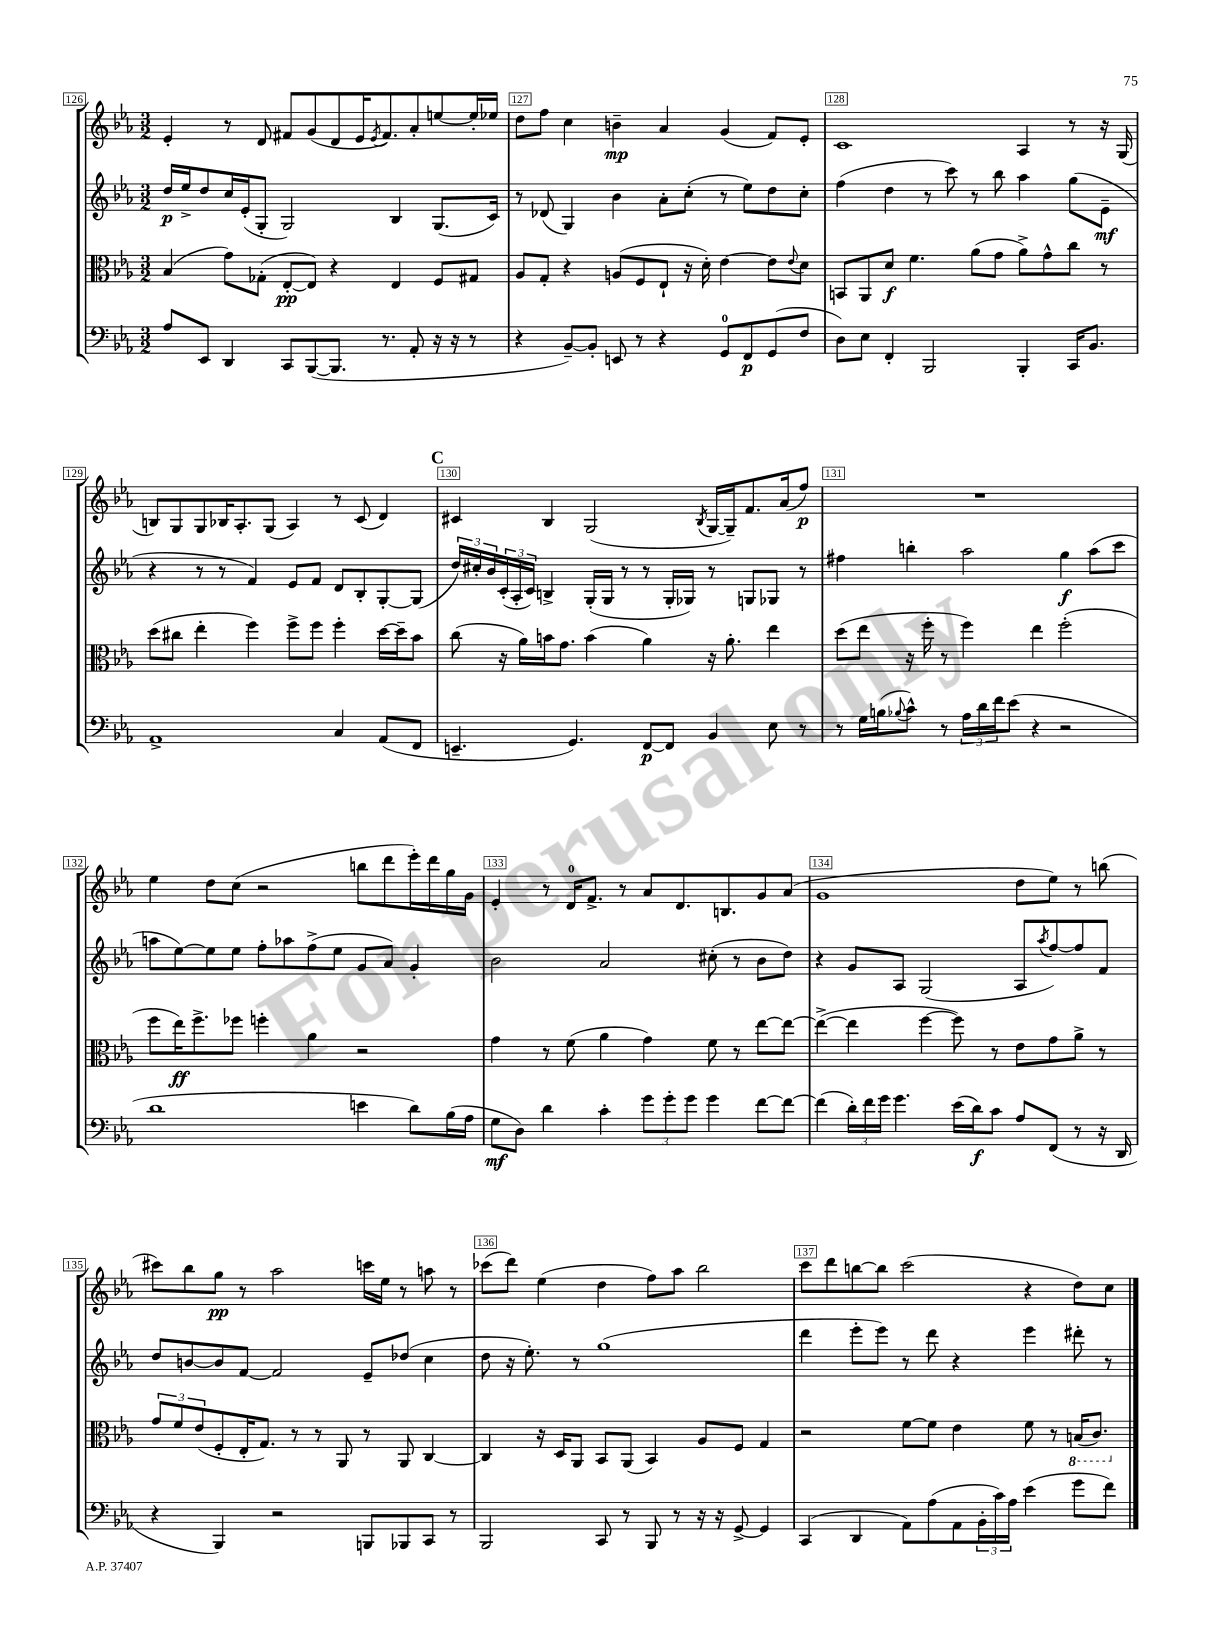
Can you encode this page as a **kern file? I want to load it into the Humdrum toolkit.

**kern	**kern	**kern	**kern
*staff4	*staff3	*staff2	*staff1
*clefF4	*clefC3	*clefG2	*clefG2
*k[b-e-a-]	*k[b-e-a-]	*k[b-e-a-]	*k[b-e-a-]
*M3/2	*M3/2	*M3/2	*M3/2
8A-	(4B-	16dd	4e-'
.	.	16ee-^	.
8EE-	.	8dd	.
4DD	8g)	16cc	8r
.	.	(16e-'	.
.	(8G-'	8G'	8d
8CC	[8E-'	2G)	8f#
([8BBB-	8E-])	.	(8g
8.BBB-]	4r	.	8d
.	.	.	16e-
.	.	.	8qe-
8.r	.	.	8.f#)
.	4E-	4B-	.
8AA-'	.	.	8a-'
16r	8F	(8.G	[8ee
16r	.	.	.
8r	8G#	.	16ee']
.	.	16c)	16ee-
=	=	=	=
4r	8A-	8r	8dd
.	8G'	(8d-	8ff
[8BB-~)	4r	4G)	4cc
8BB-']	.	.	.
8EE	(8A	4b-	4b~
8r	8F	.	.
4r	8E-`	8a-'	4a-
.	16r	(8cc'	.
.	16d')	.	.
8GG	[4e-	8r	(4g
8FF	.	8ee-)	.
(8GG	8e-]	8dd	8f)
.	8qqe-	.	.
8F	8d	8cc'	8e-'
=	=	=	=
8D)	8BB	(4ff	1c
8E-	8AA-	.	.
4FF'	8d	4dd	.
.	4.f	.	.
2BBB-	.	8r	.
.	.	8ccc)	.
.	(8a-	8r	.
.	8g	8bb-	.
4BBB-'	8a-^)	4aa-	4A-
.	8g^^	.	.
16CC	8cc	(8gg	8r
8.BB-	.	.	.
.	8r	8e-~	16r
.	.	.	(16G
=	=	=	=
1AA-^	(8dd	4r	8B)
.	8cc#	.	8G
.	4ee-'	8r	8G
.	.	8r	16B-
.	.	.	8.A-'
.	4ff)	4f)	.
.	.	.	(8G
.	8ff^	8e-	4A-)
.	8ff	8f	.
4C	4ff'	8d	8r
.	.	8B-'	(8c
(8AA-	[16dd	[8G'	4d)
.	16dd~]	.	.
8FF	8b-	(8G]	.
=	=	=	=
4.EE~	(8cc	24dd)	4c#
.	.	24cc#'	.
.	.	24b-	.
.	16r	(24c'	.
.	.	24A-'	.
.	16a-)	.	.
.	.	24c)	.
.	16b	4B^	4B-
.	8.g	.	.
4.GG)	.	.	.
.	(4b	(16G'	(2G
.	.	16G	.
.	.	8r	.
[8FF	4a-)	8r	.
8FF]	.	16G'	.
.	.	16G-)	.
.	.	.	8qB-
4BB-	16r	8r	[16G
.	8.a-'	.	16G~])
.	.	8G	8.f
8E-	4ee-	8G-	.
.	.	.	(16a-
8r	.	8r	8ff)
=	=	=	=
8r	(8dd	4ff#	1.r
16G	8ee-	.	.
(16B	.	.	.
8qqB-	.	.	.
8c^^)	16r	4bb'	.
.	16ff'	.	.
8r	8r	.	.
24A-	4ff)	2aa-	.
24d	.	.	.
24f	.	.	.
(8e-	.	.	.
4r	4ee-	.	.
2r	(2ff'	4gg	.
.	.	(8aa-	.
.	.	8ccc	.
=	=	=	=
1d	8ff	8aa	4ee-
.	16ee-)	[8ee-)	.
.	8.ff^	.	.
.	.	8ee-]	8dd
.	8ff-	8ee-	(8cc
.	4ff'	8ff'	2r
.	.	8aa-	.
.	4a-	(8ff^	.
.	.	8ee-	.
4e	2r	8g	8bb
.	.	8a-)	8ddd
8d)	.	4g'	16eee-')
.	.	.	16ddd
(16B-	.	.	16gg
16A-	.	.	16g
=	=	=	=
8G	4g	2b-	4e-'
8D)	.	.	.
4d	8r	.	8r
.	(8f	.	16d
.	.	.	8.f^
4c'	4a-	2a-	.
.	.	.	8r
12g	4g)	.	8a-
12g'	.	.	.
.	.	.	8.d
12g	.	.	.
4g	8f	(8cc#'	.
.	.	.	8.B
.	8r	8r	.
[8f	[8ee-	8b-	8g
8f_	8ee-_	8dd)	(8a-
=	=	=	=
(4f]	(4ee-^_	4r	1g
24d')	4ee-]	8g	.
24f	.	.	.
24g	.	.	.
4.g	.	8A-	.
.	[4ff	(2G	.
(16e-	8ff])	.	.
16d)	.	.	.
8c	8r	.	.
8A-	8e-	8A-	8dd
.	.	8qaa-	.
(8FF	8g	[8ff)	8ee-)
8r	8a-^	8ff]	8r
16r	8r	8f	(8bb
16DD	.	.	.
=	=	=	=
4r	12g	8dd	8ccc#)
.	12f	.	.
.	.	[8b	8bb-
.	(12e-	.	.
4BBB-)	8F'	8b]	8gg
.	16E-'	[8f	8r
.	8.G)	.	.
2r	.	2f]	2aa-
.	8r	.	.
.	8r	.	.
.	8AA-	.	.
8BBB	8r	8e-~	16ccc
.	.	.	16ee-
8BBB-	8AA-	(8dd-	8r
8CC	[4C	4cc	8aa
8r	.	.	8r
=	=	=	=
2BBB-	4C]	8dd	(8ccc-
.	.	16r	8ddd)
.	.	8.ee-')	.
.	16r	.	(4ee-
.	16D	.	.
.	8AA-	8r	.
8CC	8BB-	(1gg	4dd
8r	(8AA-	.	.
8BBB-	4BB-)	.	8ff)
8r	.	.	8aa-
16r	8A-	.	2bb-
16r	.	.	.
[8GG^	8F	.	.
4GG]	4G	.	.
=	=	=	=
(4CC	2r	4ddd	8ccc
.	.	.	8ddd
4DD	.	8eee-'	[8bb
.	.	8eee-)	8bb]
8AA-)	[8f	8r	(2ccc
(8A-	8f]	8ddd	.
8AA-	4e-	4r	.
24BB-'	.	.	.
24c)	.	.	.
24A-	.	.	.
(4e-	8f	4eee-	4r
.	8r	.	.
8g	(16BB	8ddd#'	8dd)
.	8.C)	.	.
8f)	.	8r	8cc
==	==	==	==
*-	*-	*-	*-
